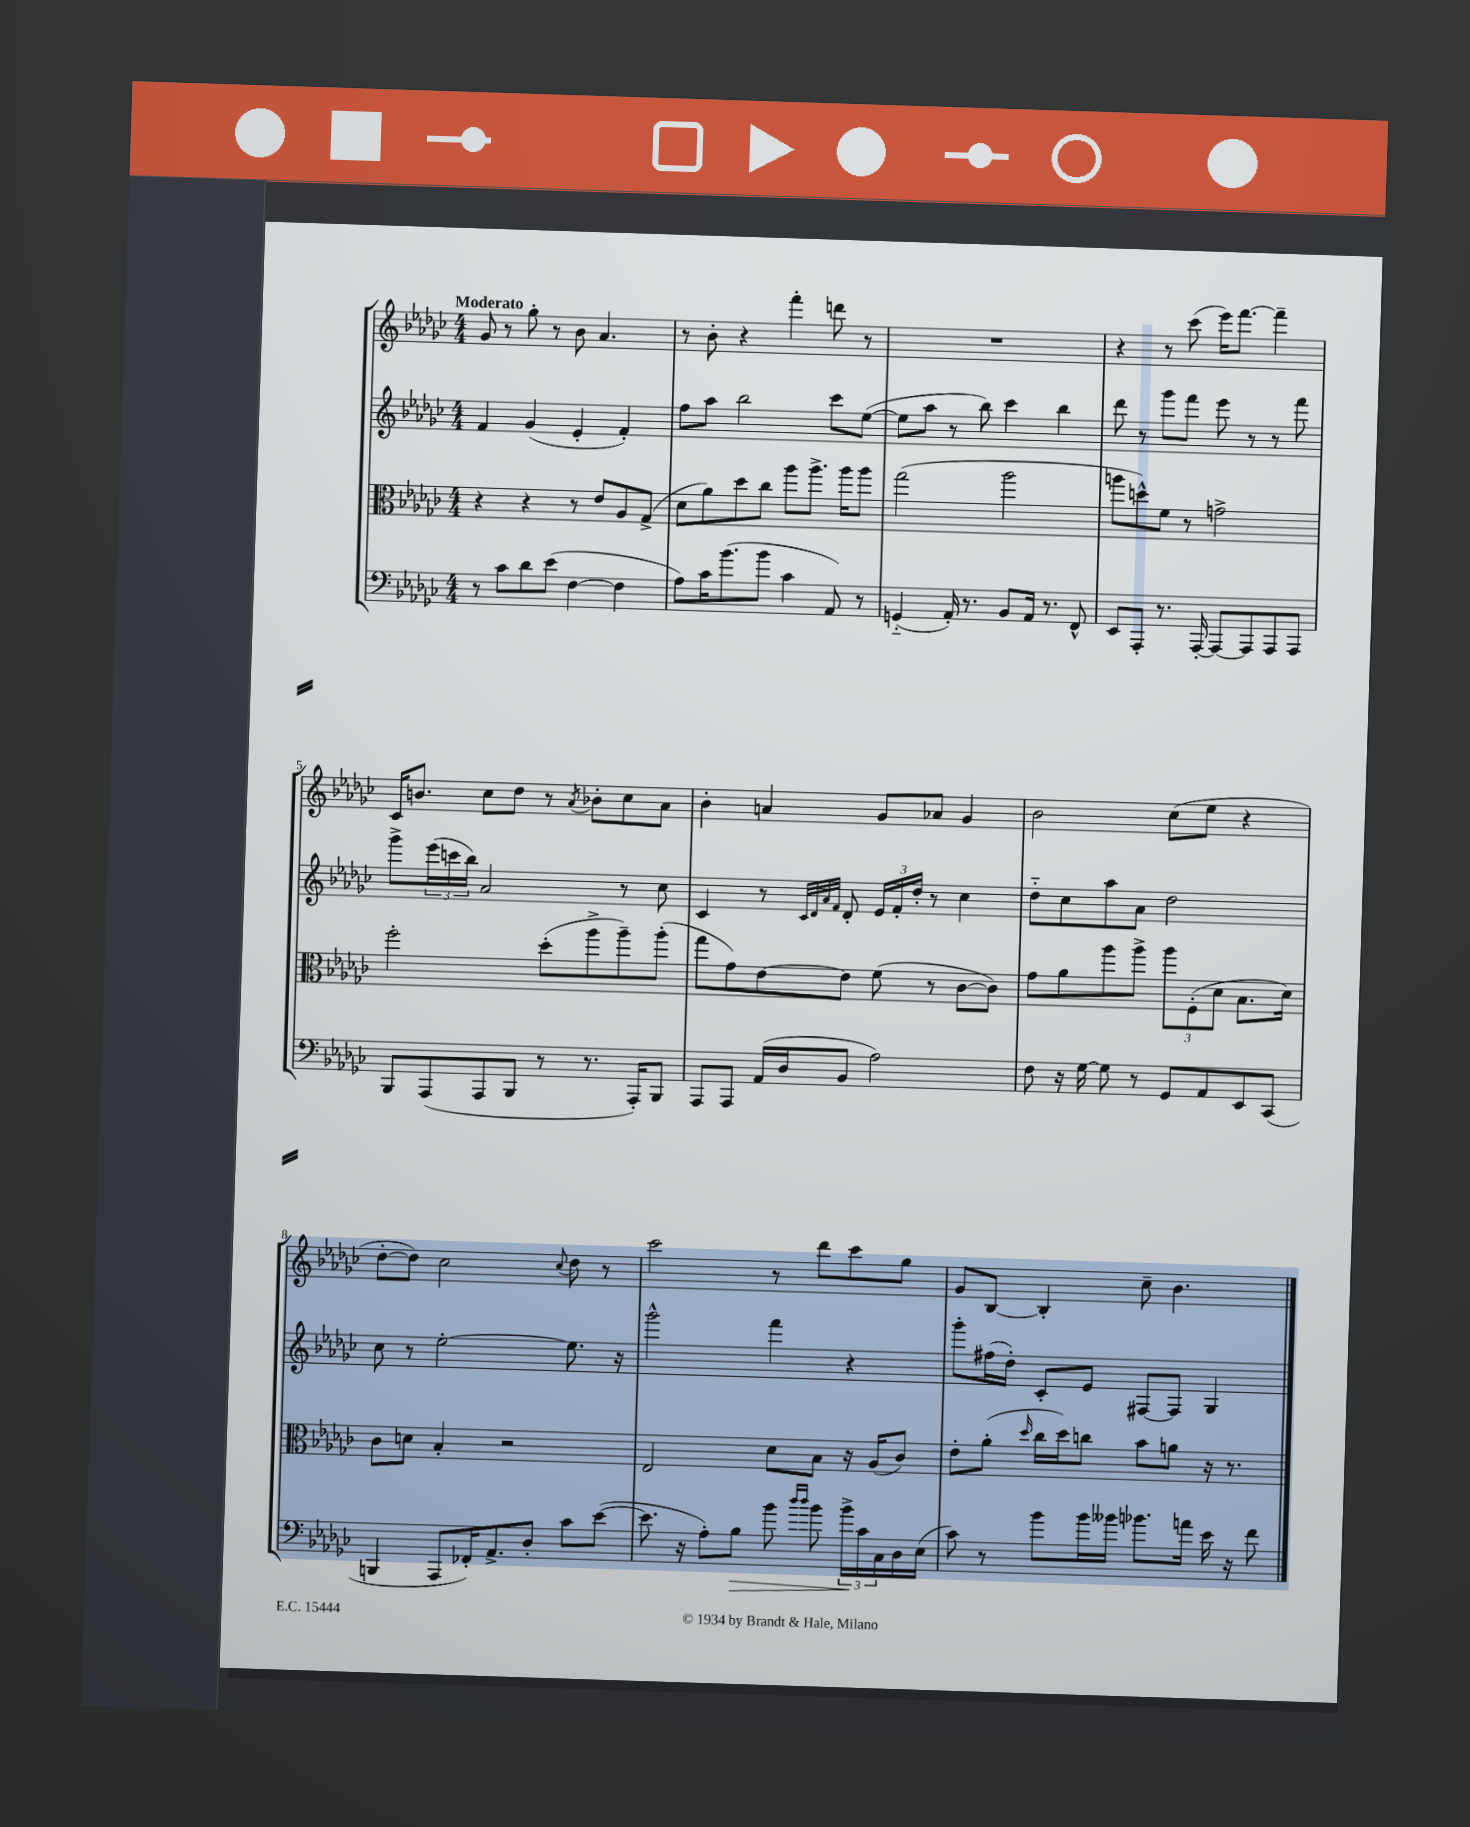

**kern	**dynam	**kern	**kern	**kern
*part4	*part4	*part3	*part2	*part1
*staff4	*staff4	*staff3	*staff2	*staff1
*clefF4	*	*clefC3	*clefG2	*clefG2
*k[b-e-a-d-g-c-]	*	*k[b-e-a-d-g-c-]	*k[b-e-a-d-g-c-]	*k[b-e-a-d-g-c-]
*M4/4	*	*M4/4	*M4/4	*M4/4
=1	=1	=1	=1	=1
!	!	!	!	!LO:TX:a:B:t=Moderato
8r	.	4r	4f/	8g-/
8c-\L	.	.	.	8r
8d-\	.	4r	(4g-/	8gg-'\
(8e-\J	.	.	.	8r
[4F\	.	8r	4e-'/	8b-\
.	.	8e-/L	.	4.a-/
4F\]	.	8A-/	4f'/)	.
.	.	(8G-^/J	.	.
=2	=2	=2	=2	=2
8A-\L)	.	8d-\L	8ff\L	8r
16c-\K	.	8a-\)	8aa-\J	8b-'\
(8.b-\	.	.	.	.
.	.	8dd-\	2bb-\	4r
8b-\J	.	8cc-\J	.	.
4c-\	.	8aa-\L	.	4fff'\
.	.	8.aa-^\J	.	.
8AA-/)	.	.	8ccc-\L	8dddn\
.	.	16aa-\KL	.	.
8r	.	8aa-\J	([8ee-\J	8r
=3	=3	=3	=3	=3
(4GGn/	.	(2gg-\	8ee-\L]	1r
.	.	.	8aa-\J	.
16AA-'/)	.	.	8r	.
8.r	.	.	.	.
.	.	.	8bb-\)	.
8BB-/L	.	2aa-\	4ccc-\	.
16AA-/Jk	.	.	.	.
8.r	.	.	.	.
.	.	.	4bb-\	.
8FF^^/	.	.	.	.
=4	=4	=4	=4	=4
8EE-/L	.	8aan\L	8ddd-\	4r
8AAA-'/J	.	8ddn^^\)	8r	.
8.r	.	8f\J	8ggg-\L	8r
.	.	8r	8fff\J	(8ccc-\
[16AAA-'/	.	.	.	.
8AAA-/L_	.	2gn^\	8eee-\	16eee-\KL)
.	.	.	.	[8.fff\J
8AAA-/]	.	.	8r	.
8AAA-/	.	.	8r	4fff~\]
8AAA-/J	.	.	8fff\	.
!!LO:LB:g=z
=5	=5	=5	=5	=5
8BBB-/L	.	2ff'\	8ggg-^\L	16c-/KL
.	.	.	.	8.bn/J
(8AAA-/	.	.	(24eee-\L	.
.	.	.	24cccn\	.
.	.	.	24bb-\JJ)	.
8AAA-/	.	.	2a-/	8cc-\L
8BBB-/J	.	.	.	8dd-\J
8r	.	(8dd-'\L	.	8r
.	.	.	.	8qa-/
8.r	.	8aa-^\	.	8b-X'\L
.	.	8aa-~\)	8r	8cc-\
16AAA-'/KL)	.	.	.	.
8BBB-/J	.	(8aa-'\J	8cc-\	8a-\J
=6	=6	=6	=6	=6
8AAA-/L	.	8gg-\L	4c-/	4b-'\
8AAA-/J	.	8g-\)	.	.
(16AA-/LL	.	[8e-\	8r	4an/
16D-/J	.	.	.	.
.	.	.	32qqc-/LLL	.
.	.	.	32qqd-/	.
.	.	.	32qqa-/	.
.	.	.	32qqf/JJJ	.
8BB-/J	.	8e-\J]	8d-'/	.
2A-\)	.	(8f\	24e-/LL	8g-/L
.	.	.	24f'/	.
.	.	.	24dd-'/JJ	.
.	.	8r	8r	8a-X/J
.	.	[8c-\L	4cc-\	4g-/
.	.	8c-\J])	.	.
=7	=7	=7	=7	=7
8F\	.	8g-\L	8dd-\L	2b-\
16r	.	8a-\	8cc-\	.
[16G-\	.	.	.	.
8G-\]	.	8aa-\	8aa-\	.
8r	.	8aa-^\J	8a-\J	.
8GG-/L	.	12aa-\L	2dd-\	(8cc-\L
.	.	(12F'\	.	.
8AA-/	.	.	.	8ee-\J
.	.	12d-\J	.	.
8EE-/	.	8.B-\L	.	4r
(8CC-/J	.	.	.	.
.	.	16d-\Jk)	.	.
!!LO:LB:g=z
=8	=8	=8	=8	=8
4BBBn/	.	8c-\L	8cc-\	[8dd-'\L
.	.	8dn\J	8r	8dd-\J])
8AAA-/L	.	4B-'/	[2ee-'\	2cc-\
16FF-X'/K)	.	.	.	.
8.AA-^/	.	.	.	.
.	.	2r	.	.
8D-'/J	.	.	.	.
.	.	.	.	8qqcc-/
8c-\L	.	.	8.ee-\]	8dd-\
([8e-\J	.	.	.	8r
.	.	.	16r	.
=9	=9	=9	=9	=9
8.e-\]	.	2E-/	2ggg-^^\	2ccc-\
16r	.	.	.	.
8A-'\L)	.	.	.	.
!	!LO:HP:b	!	!	!
8B-\J	>	.	.	.
8b-\	.	8d-\L	4fff\	8r
16qqdd-/LL	.	.	.	.
16qqdd-/JJ	.	.	.	.
8b-\	.	8B-\J	.	8ddd-\L
24b-^\LL	.	16r	4r	8ccc-\
24c-\	]	.	.	.
.	.	(16A-/KL	.	.
24C-\	.	.	.	.
16D-\	.	8c-/J)	.	8gg-\J
(16E-\JJ	.	.	.	.
=10	=10	=10	=10	=10
8c-\)	.	8e-'\L	8ggg-'\L	8g-/L
8r	.	(8a-'\J	(16ff#X\L	[8B-/J
.	.	.	16dd-'\JJ)	.
.	.	16qqdd-/	.	.
8b-\L	.	16cc-\LL	8c-'/L	4B-'/]
.	.	16dd-\J)	.	.
16b-\L	.	8ccn\J	8e-/J	.
16b--X\JJ	.	.	.	.
8.b-X\L	.	8b-\L	[8F#X/L	8cc-~\
.	.	8an\J	8F#/J]	4.b-\
16an\Jk	.	.	.	.
16e-\	.	16r	4G-/	.
16r	.	8.r	.	.
8f\	.	.	.	.
==	==	==	==	==
*-	*-	*-	*-	*-
